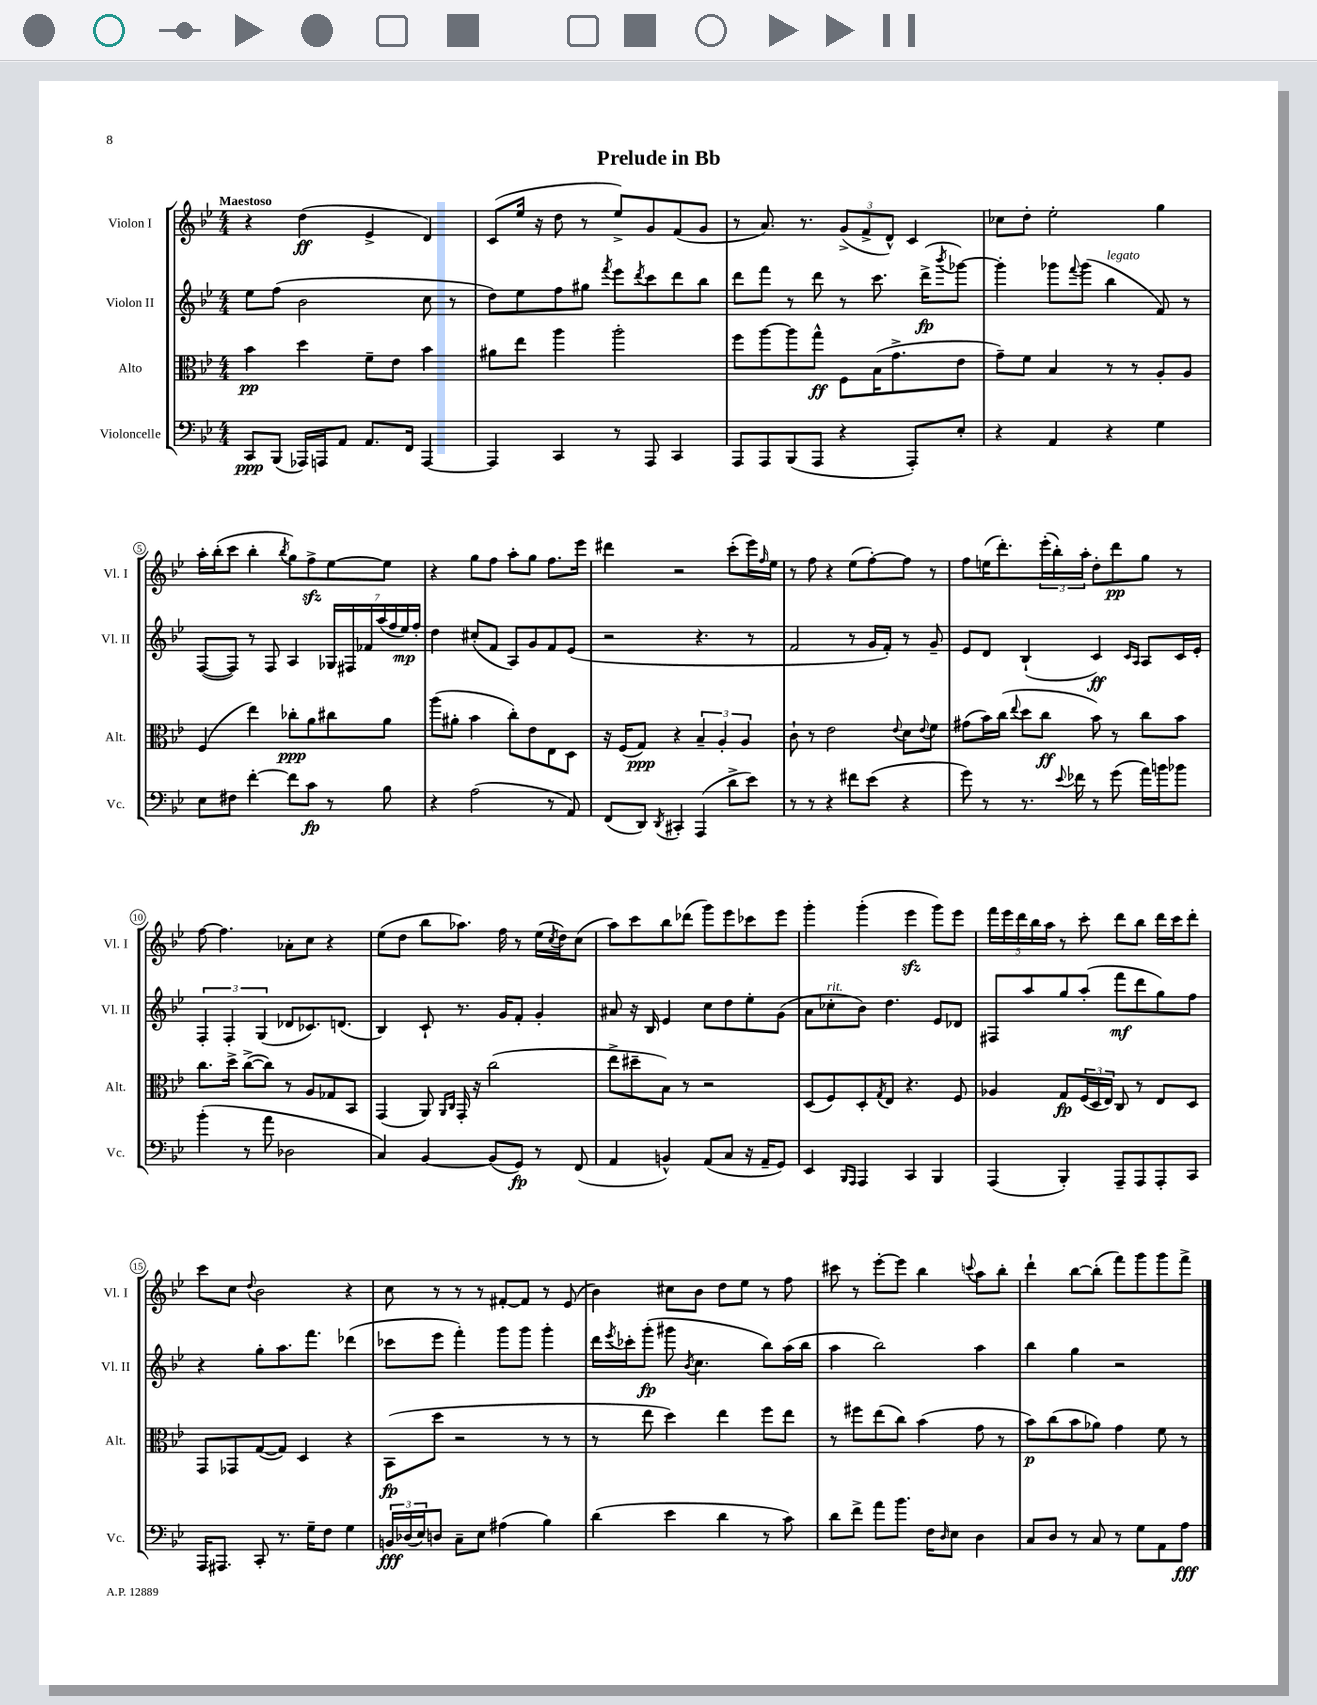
\header { title = "Prelude in Bb" }
<<
\new StaffGroup <<
\new Staff = "s0" \with { instrumentName = "Violon I" shortInstrumentName = "Vl. I" } {
    \clef treble \key bes \major \numericTimeSignature \time 4/4 \tempo "Maestoso"
    r4 d''4\ff( ees'4-> d'4) |
    c'8( ees''16 r16 d''8 r8 ees''8->) g'8 f'8( g'8 |
    r8 a'8.) r8. \tuplet 3/2 { g'8->( f'8-> d'8-^) } c'4 |
    ces''8 d''8-. ees''2-. g''4 |
    a''16-. bes''16-.( c'''8 bes''4-. \acciaccatura { bes''8 } g''8) f''8->\sfz ees''8~ ees''8 |
    r4 g''8 f''8 a''8-. g''8 f''8. ees'''16 |
    dis'''4 r2 c'''8-.( ees'''16) \grace { f''16 } ees''16 |
    r8 f''8 r4 ees''8( f''8~-.) f''8 r8 |
    f''8 e''16( d'''8.-.) \tuplet 3/2 { ees'''16-.( bes''16-.) a''16-. } d''8-. d'''8\pp g''8 r8 |
    f''8~ f''4. aes'8-. c''8 r4 |
    ees''8( d''8 bes''8 aes''8.) f''16 r8 ees''16( \acciaccatura { c''8 } d''16) c''8( |
    a''8) c'''8 bes''8 des'''8( g'''8) ees'''8 ces'''8 ees'''8 |
    g'''4-. g'''4-.( ees'''4\sfz g'''8) ees'''8 |
    \tuplet 5/4 { f'''16 ees'''16 d'''16 bes''16 a''16 } r8 c'''8-. d'''8 bes''8 d'''16 c'''16 d'''8-. |
    c'''8 c''8 \appoggiatura { d''8 } bes'2 r4 |
    c''8 r8 r8 r8 fis'8~-. fis'8 r8 ees'8( |
    bes'4) cis''8 bes'8 d''8 ees''8 r8 f''8 |
    cis'''8 r8 ees'''8~-. ees'''8 bes''4 \appoggiatura { c'''8 } a''8 bes''8-. |
    d'''4-! bes''8~ bes''8-.( f'''8) g'''8 g'''8 f'''8-> \bar "|." |
}
\new Staff = "s1" \with { instrumentName = "Violon II" shortInstrumentName = "Vl. II" } {
    \clef treble \key bes \major \numericTimeSignature \time 4/4
    ees''8 f''8( bes'2 c''8 r8 |
    d''8) ees''8 f''8 gis''8 \acciaccatura { f'''8 } ees'''8 \acciaccatura { d'''8 } c'''8 d'''8 bes''8 |
    d'''8 f'''8 r8 d'''8 r8 c'''8. d'''16->\fp( \acciaccatura { bes'''8 } ges'''8~) |
    ges'''4-. ges'''8 \appoggiatura { f'''8 } ges'''8( bes''4^\markup { \italic "legato" } f'8) r8 |
    f8~( f8) r8 f8 a4 \tuplet 7/4 { ges16 fis16 fes'16 a''16( f''16 ees''16\mp) f''16-. } |
    d''4 cis''8-.( f'8 a8) g'8 f'8 ees'8( |
    r2 r4. r8 |
    f'2 r8 g'16 f'16-.) r8 g'8-- |
    ees'8 d'8 bes4-!( c'4\ff) \grace { c'16 a16 } a8 c'16 ees'16-. |
    \tuplet 3/2 { f4-. f4-. g4( } des'8 ces'8.) d'8.( |
    bes4) c'8-! r8. g'16 f'8-. g'4-. |
    ais'8 r16 bes16 ees'4 c''8 d''8 ees''8-. g'8( |
    a'8 ces''8-.^\markup { \italic "rit." } bes'8) d''4. ees'8 des'8 |
    fis8 a''8 g''8 a''8-.( f'''8\mf d'''8 g''8) f''8 |
    r4 g''8-. a''8. f'''8. des'''4( |
    ces'''8 ees'''8 f'''4-.) g'''8 g'''8 g'''4-. |
    d'''16 \acciaccatura { ees'''8 } ces'''16-. g'''8-.\fp( gis'''8 \acciaccatura { bes'8 } c''4. bes''8) a''16( bes''16 |
    a''4 bes''2) a''4 |
    bes''4 g''4 r2 \bar "|." |
}
\new Staff = "s2" \with { instrumentName = "Alto" shortInstrumentName = "Alt." } {
    \clef alto \key bes \major \numericTimeSignature \time 4/4
    bes'4\pp d''4 f'8-- ees'8 bes'4 |
    ais'8 ees''8 a''4 a''2-. |
    f''8 a''8~ a''8 g''8-^\ff f8 bes16( g'8.-> ees'8 |
    g'8--) f'8 bes4 r8 r8 a8-. a8 |
    f4( ees''4) ces''8-.\ppp a'8 cis''8 a'8 |
    a''8( ais'8-. bes'4 c''8-.) ees'8 ees8 d8 |
    r16 f16( g8\ppp) r4 \tuplet 3/2 { bes4-- a4-. a4 } |
    c'8-! r8 ees'2 \appoggiatura { ees'8 } d'8 \appoggiatura { ees'8 } f'8 |
    gis'8( bes'16) c''16( \appoggiatura { ees''8 } d''8 c''8\ff bes'8) r8 c''8 bes'8 |
    c''8. d''16-> c''8~->( c''8) r8 a8 ges8 bes,8 |
    g,4( a,8) \grace { a,16 c16 } g,16-. r16 c''2( |
    ees''8-> dis''8-- bes8) r8 r2 |
    d8( f8) d8-. \acciaccatura { g8 } ees8 r4. f8 |
    aes4 g8\fp \tuplet 3/2 { f16( d16 ees16) } c8 r8 ees8 d8 |
    g,8 ges,8 g8~( g8) d4 r4 |
    bes,8\fp( d''8 r2 r8 r8 |
    r8 ees''8 d''4) ees''4 f''8 ees''8 |
    r8 fis''8 ees''8( c''8) bes'4( g'8 r8 |
    bes'8\p) c''8( bes'8 aes'8) g'4 f'8 r8 \bar "|." |
}
\new Staff = "s3" \with { instrumentName = "Violoncelle" shortInstrumentName = "Vc." } {
    \clef bass \key bes \major \numericTimeSignature \time 4/4
    c,8\ppp bes,,8( aes,,16) a,,16 a,8 a,8. f,16 a,,4~ |
    a,,4 c,4 r8 a,,8 c,4 |
    a,,8 a,,8 bes,,8( a,,8 r4 a,,8-.) ees8-. |
    r4 a,4 r4 g4 |
    ees8 fis8 f'4~-. f'8 c'8\fp r8 bes8 |
    r4 a2( r8 a,8) |
    f,8( d,8) \acciaccatura { d,8 } cis,4-. a,,4( d'8-> ees'8) |
    r8 r8 r4 fis'8 ees'8( r4 |
    g'8) r8 r8. \appoggiatura { ees'8 } fes'16 r8 g'8( a'16) b'16 bes'8 |
    bes'4-.( r8 a'8 des2 |
    c4) bes,4~ bes,8( g,8\fp) r8 f,8( |
    a,4 b,4-^) a,8( c8 r16 a,16-- g,8) |
    ees,4 \grace { bes,,16 a,,16 } a,,4 c,4 bes,,4 |
    a,,4( bes,,4-.) a,,8-- a,,8 a,,8-. c,8 |
    a,,16 ais,,8. c,8-. r8. g16-- f8 g4 |
    \tuplet 3/2 { b,16\fff des16( ees16) } d8 c8-- ees8 ais4( bes4) |
    d'4( ees'4 d'4 r8 c'8) |
    d'8 f'8-> a'8 bes'8. f16 \grace { d16 } ees8 d4 |
    c8 d8 r8 c8 r8 g8 a,8 a8\fff \bar "|." |
}
>>
>>
\layout { \context { \Score \override BarNumber.stencil = #(make-stencil-circler 0.1 0.3 ly:text-interface::print) } }
